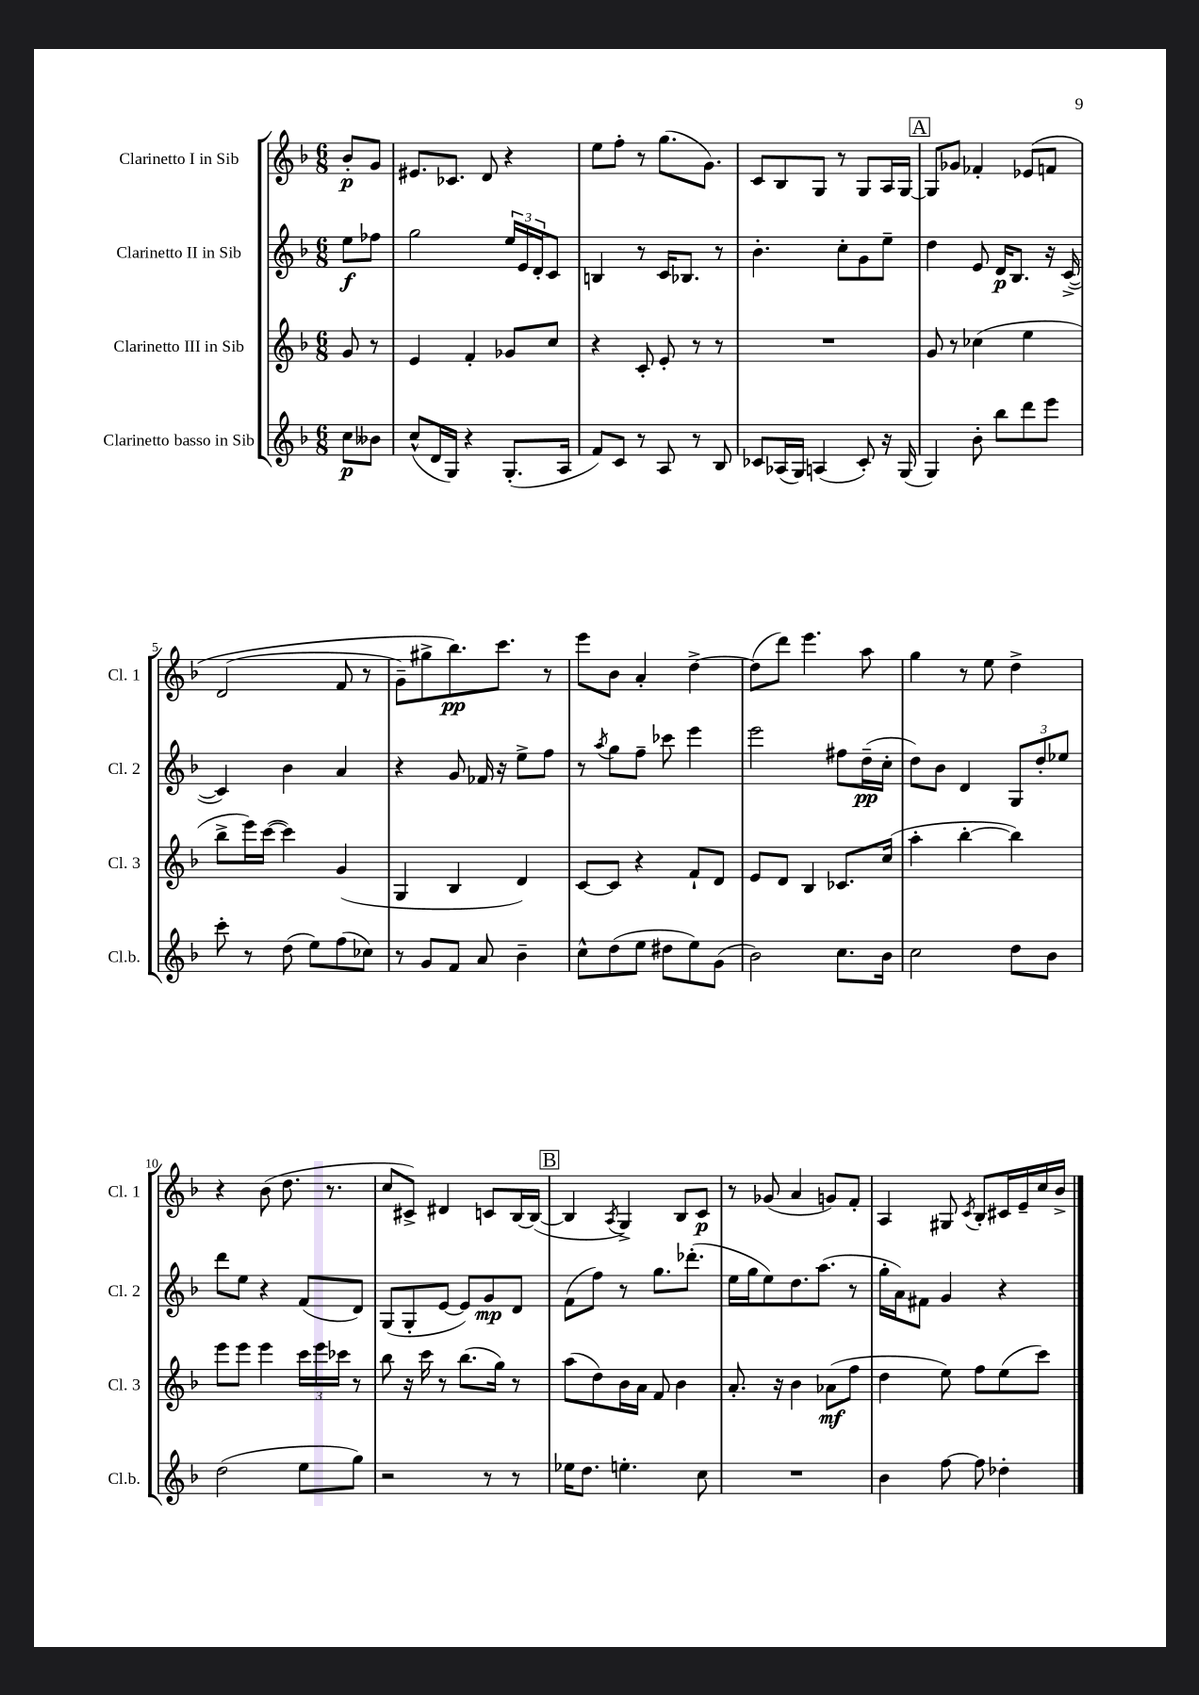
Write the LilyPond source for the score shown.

<<
\new StaffGroup <<
\new Staff = "s0" \with { instrumentName = "Clarinetto I in Sib" shortInstrumentName = "Cl. 1" } {
    \clef treble \key f \major \numericTimeSignature \time 6/8 \partial 4
    bes'8-.\p g'8 |
    eis'8. ces'8. d'8 r4 |
    e''8 f''8-. r8 g''8.( g'8.) |
    c'8 bes8 g8 r8 g8 a16 g16~ |
    \mark \markup { \box "A" } g8 ges'8 fes'4-. ees'8\( f'8 |
    d'2( f'8 r8 |
    g'8--) gis''8-> bes''8.\pp\) c'''8. r8 |
    e'''8 bes'8 a'4-. d''4~-> |
    d''8( d'''8) e'''4. a''8 |
    g''4 r8 e''8 d''4-> |
    r4 bes'8( d''8. r8. |
    c''8 cis'8->) dis'4 c'8 bes16~ bes16~( |
    \mark \markup { \box "B" } bes4 \acciaccatura { a8 } g4->) bes8 c'8\p |
    r8 ges'8( a'4 g'8) f'8-. |
    a4 gis8 \acciaccatura { c'8 } bes8-. cis'16 e'16-- c''16 bes'16-> \bar "|." |
}
\new Staff = "s1" \with { instrumentName = "Clarinetto II in Sib" shortInstrumentName = "Cl. 2" } {
    \clef treble \key f \major \numericTimeSignature \time 6/8 \partial 4
    e''8\f fes''8 |
    g''2 \tuplet 3/2 { e''16 e'16 d'16-. } c'8 |
    b4 r8 c'16 bes8. r8 |
    bes'4.-. c''8-. g'8 e''8-- |
    \mark \markup { \box "A" } d''4 e'8 d'16\p bes8. r16 c'16~->( |
    c'4) bes'4 a'4 |
    r4 g'8 fes'16 r16 e''8-> f''8 |
    r8 \acciaccatura { a''8 } g''8 f''8-- ces'''8 e'''4 |
    e'''2 fis''8 d''16--\pp( c''16-. |
    d''8) bes'8 d'4 \tuplet 3/2 { g8 d''8-. ees''8 } |
    d'''8 e''8 r4 f'8( d'8) |
    g8( g8-. e'8~ e'8) g'8\mp d'8 |
    \mark \markup { \box "B" } f'8( f''8) r8 g''8. des'''8.-.( |
    e''16 g''16 e''8) d''8. a''8.( r8 |
    g''16-. a'16) fis'8 g'4 r4 \bar "|." |
}
\new Staff = "s2" \with { instrumentName = "Clarinetto III in Sib" shortInstrumentName = "Cl. 3" } {
    \clef treble \key f \major \numericTimeSignature \time 6/8 \partial 4
    g'8 r8 |
    e'4 f'4-. ges'8 c''8 |
    r4 c'8-. e'8-. r8 r8 |
    R2. |
    \mark \markup { \box "A" } g'8 r8 ces''4( e''4 |
    bes''8-> e'''16) c'''16~( c'''4) g'4( |
    g4 bes4 d'4) |
    c'8~ c'8 r4 f'8-! d'8 |
    e'8 d'8 bes4 ces'8. c''16( |
    a''4-. bes''4~-. bes''4) |
    e'''8 e'''8 e'''4 \tuplet 3/2 { c'''16 e'''16 ces'''16 } r8 |
    bes''8 r16 c'''16 r8 bes''8.( g''16) r8 |
    \mark \markup { \box "B" } a''8( d''8) bes'16 a'16 f'8 bes'4 |
    a'8.-. r16 bes'4 aes'8\mf( f''8 |
    d''4 e''8) f''8 e''8( c'''8) \bar "|." |
}
\new Staff = "s3" \with { instrumentName = "Clarinetto basso in Sib" shortInstrumentName = "Cl.b." } {
    \clef treble \key f \major \numericTimeSignature \time 6/8 \partial 4
    c''8\p beses'8 |
    c''8-^( d'16 g16) r4 g8.-.( a16 |
    f'8) c'8 r8 a8 r8 bes8 |
    ces'8 aes16( g16) a4( ces'8-.) r16 g16( |
    \mark \markup { \box "A" } g4) bes'8-. bes''8 d'''8 e'''8 |
    c'''8-. r8 d''8( e''8) f''8( ces''8) |
    r8 g'8 f'8 a'8 bes'4-- |
    c''8-^ d''8( e''8 dis''8 e''8) g'8( |
    bes'2) c''8. bes'16 |
    c''2 d''8 bes'8 |
    d''2( e''8 g''8) |
    r2 r8 r8 |
    \mark \markup { \box "B" } ees''16 d''8. e''4.-. c''8 |
    R2. |
    bes'4 f''8~ f''8 des''4-. \bar "|." |
}
>>
>>
